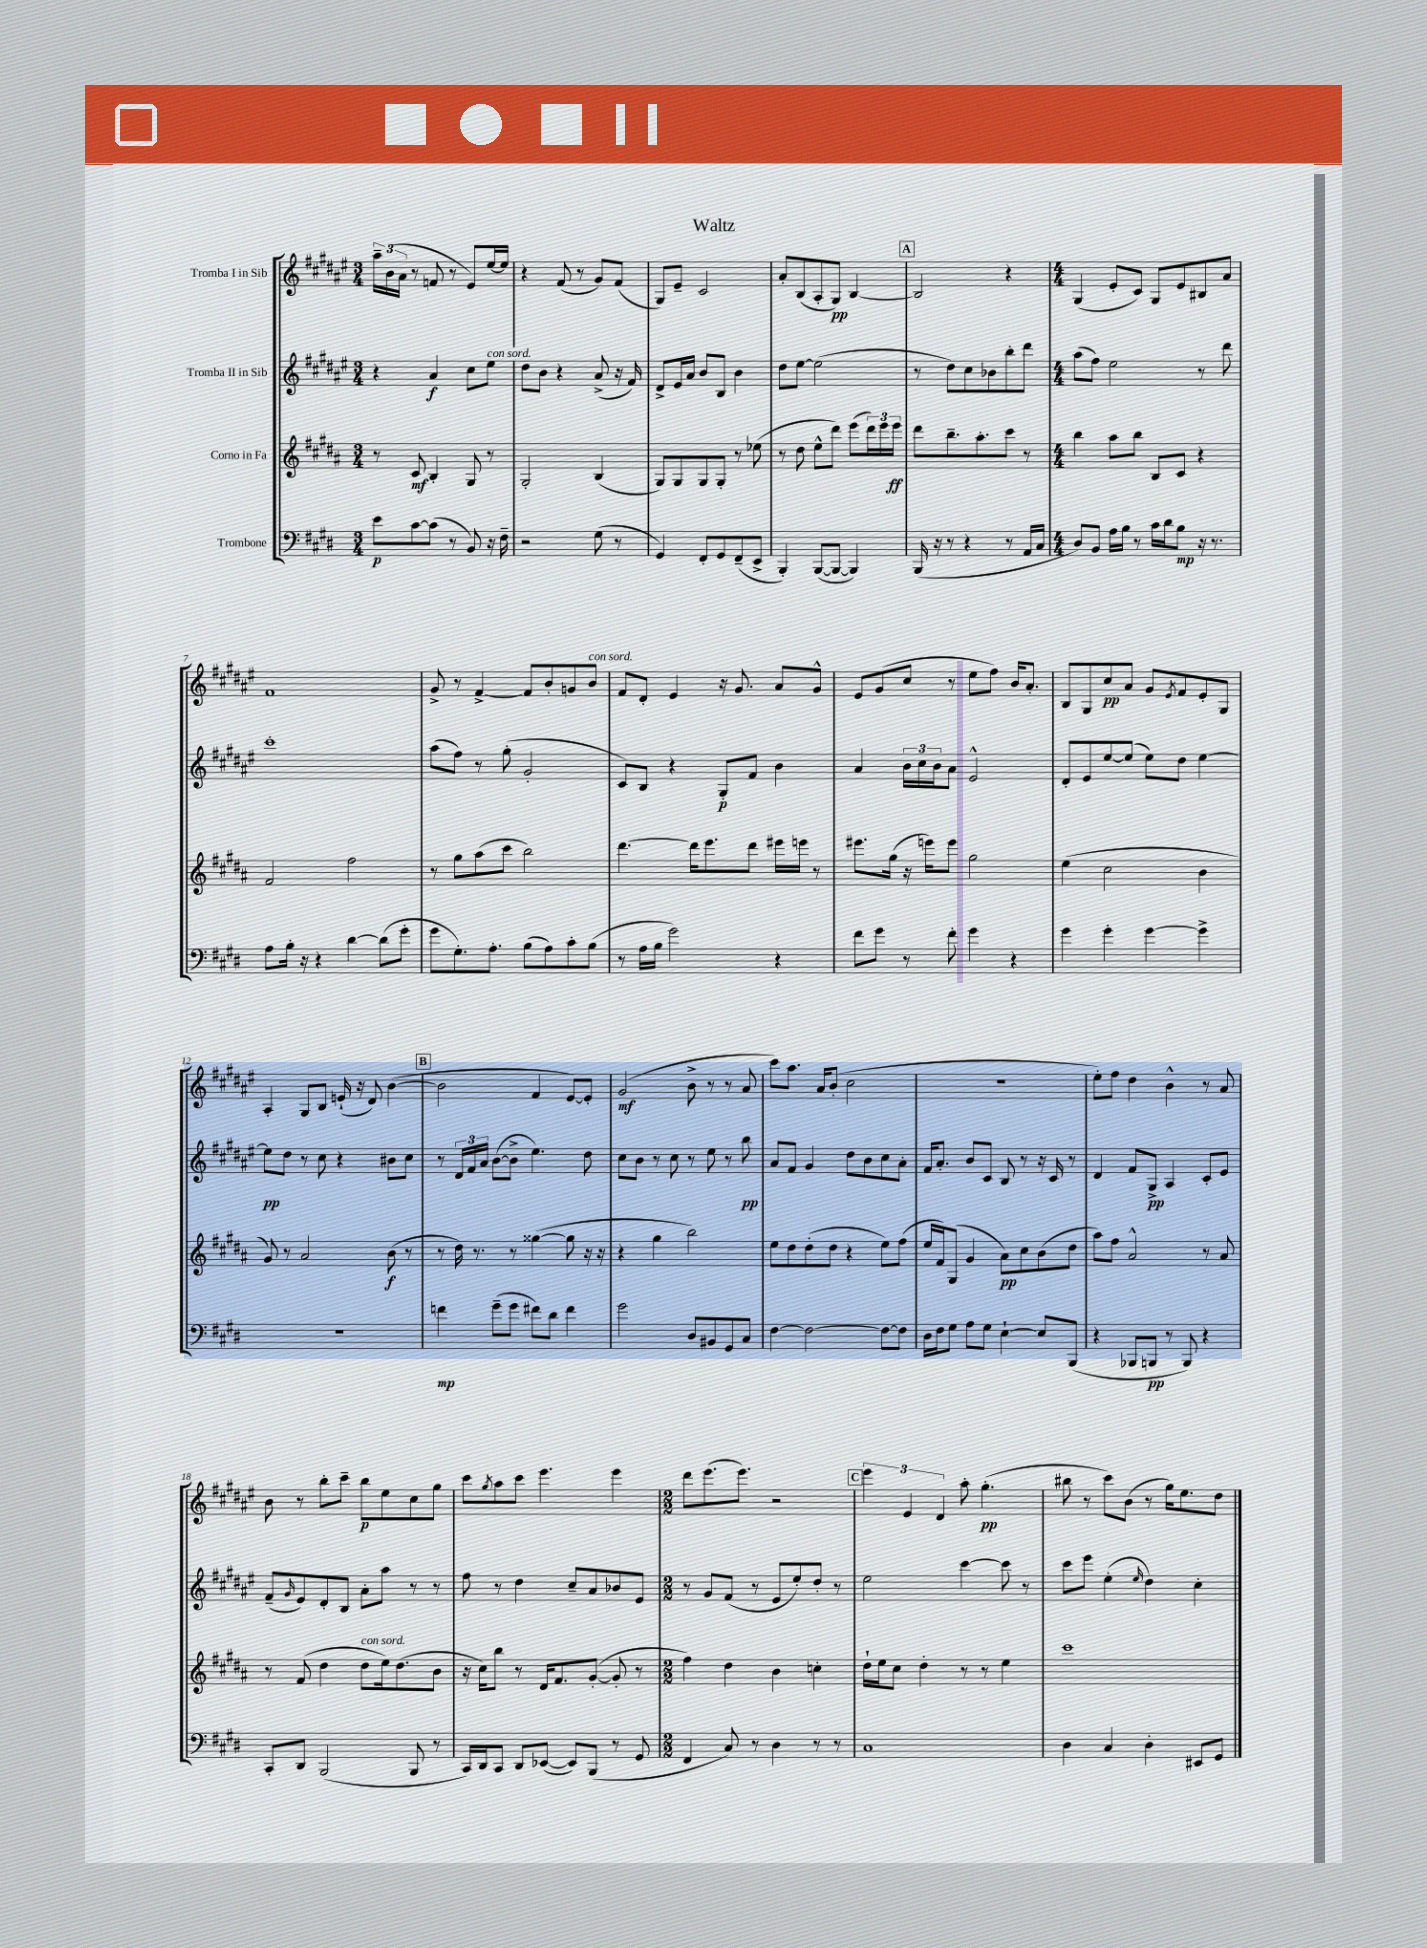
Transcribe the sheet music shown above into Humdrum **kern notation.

**kern	**kern	**kern	**kern
*staff4	*staff3	*staff2	*staff1
*clefF4	*clefG2	*clefG2	*clefG2
*k[f#c#g#d#]	*k[f#c#g#d#a#]	*k[f#c#g#d#a#e#]	*k[f#c#g#d#a#e#]
*M3/4	*M3/4	*M3/4	*M3/4
8e	8r	4r	24aa#~
.	.	.	(24b
.	.	.	24a#
[8c#	8c#	.	8r
(8c#]	4B'	4a#	8f
8r	.	.	8r
8BB)	8G#	8cc#	8e#)
16r	8r	8ee#	[16ee#
16F#~	.	.	16ee#]
=	=	=	=
2r	2G#'	8dd#	4r
.	.	8b	.
.	.	4r	(8f#
.	.	.	8r
(8G#	(4B	(8a#^	8g#)
8r	.	16r	(8f#
.	.	16f#)	.
=	=	=	=
4GG#)	8G#)	8d#^	8G#)
.	8G#	16e#	8e#~
.	.	16a#	.
8FF#'	8G#	8b	2c#
8GG#	8G#'	8B	.
(8FF#~	8r	4b	.
8EE^	(8ee-	.	.
=	=	=	=
4BBB')	8r	8dd#	8a#'
.	8dd#	[8ee#	(8B
([8BBB	8ee^^	(2ee#]	8A#'
8BBB_	8ddd#)	.	8G#)
4BBB])	(8eee	.	[4B
.	24ddd#)	.	.
.	24eee	.	.
.	24eee	.	.
=	=	=	=
(16BBB	8ddd#	8r	2B]
16r	.	.	.
8r	8.bb~	8dd#)	.
4r	.	8cc#	.
.	8.aa#'	.	.
.	.	8b-	.
8r	8ccc#	8bb'	4r
16AA	8r	8ddd#	.
16C#	.	.	.
=	=	=	=
*M4/4	*M4/4	*M4/4	*M4/4
8D#)	4bb	(8aa#	(4G#
8BB	.	8ff#)	.
16A	8aa#	2ee#	8e#'
16B	.	.	.
8r	8bb	.	8c#)
16c#	8B	.	8G#
16d#	.	.	.
8B	8c#	.	8e#
16r	4r	8r	8B#
8.r	.	.	.
.	.	8ddd#	8a#
=	=	=	=
8A	2f#	1ccc#'	1f#
16B'	.	.	.
16r	.	.	.
4r	.	.	.
[4d#	2ff#	.	.
(8d#]	.	.	.
8g#'	.	.	.
=	=	=	=
8g#	8r	(8aa#	8g#^
8.G#')	8gg#	8ff#)	8r
.	(8aa#	8r	[4f#^
8.A'	.	.	.
.	8ccc#	(8gg#'	.
(8B	2bb)	2g#'	8f#]
8A)	.	.	8b'
8c#'	.	.	8g
(8B	.	.	8b
=	=	=	=
8r	[4.ddd#	8c#)	8f#
16A	.	8B	8d#'
16B	.	.	.
2g#)	.	4r	4e#
.	16ddd#]	.	.
.	8.eee	.	.
.	.	8G#'	16r
.	.	.	8.g#
.	8ddd#	8f#	.
4r	16eee#	4b	8a#
.	16eee	.	.
.	8r	.	8g#^^
=	=	=	=
8f#	8.eee#	4a#	8e#
8g#	.	.	(8g#
.	(16gg#	.	.
8r	16r	24b	8cc#
.	.	24cc#	.
.	16eee)	.	.
.	.	24b	.
8f#'	8eee	8a#	8r
4g#	2gg#	2e#^^	8ee#
.	.	.	8ff#)
4r	.	.	16b
.	.	.	8.a#'
=	=	=	=
4g#	(4ee	8d#'	8B
.	.	8e#	8G#
4g#'	2cc#	[8ee#	8cc#
.	.	(8ee#]	8a#
[4g#	.	8ee#)	8g#
.	.	.	8qe#
.	.	8dd#	8f#
4g#^]	4b	[4ee#	8e#'
.	.	.	8G#
=	=	=	=
1r	8g#)	8ee#]	4A#'
.	8r	8dd#	.
.	2a#	8r	8G#
.	.	8cc#	8B
.	.	4r	(16e`
.	.	.	16r
.	.	.	8d#)
.	(8b	8b#	([4b
.	8r	8cc#	.
=	=	=	=
4f	8r	8r	2b]
.	16dd#)	24d#	.
.	.	24f#	.
.	8.r	.	.
.	.	24a#	.
(8g#~	.	([8b	.
8g#	8r	8b^]	.
8f#)	([4gg##	4.ee#)	4f#
8d#	.	.	.
4f#	8gg##]	.	[8e#)
.	16r	8dd#	8e#']
.	16r	.	.
=	=	=	=
2g#	4r	8cc#	(2g#
.	.	8b	.
.	4gg#	8r	.
.	.	8cc#	.
8D#	2bb)	8r	8b^
8BB#	.	8ee#	8r
8GG#	.	8r	8r
8C#	.	8bb	8a#
=	=	=	=
[4F#	8ee	8a#	8ccc#)
.	8dd#	8f#	8.aa#
2F#_	(8dd#'	4g#	.
.	.	.	16a#
.	8dd#	.	(8b'
.	4r	8dd#	2cc#
.	.	8b	.
8F#_	8ee)	8cc#	.
8F#]	(8ff#	8a#'	.
=	=	=	=
16D#	16ee	16f#	1r
16F#	16f#)	8.a#'	.
8G#	(8G#	.	.
8A	4g#	8b	.
8G#	.	8c#	.
[4E`	8a#)	8B	.
.	8cc#	8r	.
8E]	(8b	16r	.
.	.	16c#	.
(8BBB	8dd#	8r	.
=	=	=	=
4r	8aa#)	4d#	8ee#')
.	8ff#	.	8ff#
8BBB-	2a#^^	8f#	4dd#
8BBB	.	8G#^	.
8r	.	4A#	4b^^
8BBB)	.	.	.
4r	8r	8c#'	8r
.	8a#	8e#	8a#
=	=	=	=
8CC#'	8r	(8f#~	8b
.	.	16qqg#	.
8DD#	(8f#	8e#)	8r
(2BBB	4dd#	8d#'	8bb'
.	.	8B	8ccc#~
.	8dd#	8a#'	8bb
.	16ee)	8aa#	8ee#
.	(8.dd#	.	.
8BBB	.	8r	8cc#
8r	8b	8r	8gg#
=	=	=	=
16CC#)	16r	8ff#	8ccc#
16DD#	16cc#)	.	.
.	.	.	8qgg#
8CC#	8bb	8r	8aa#
8DD#	8r	4dd#	8ccc#
([8EE-	16d#	.	4.eee#
.	8.f#	.	.
8EE-])	.	8cc#~	.
(8BBB	([8g#'	8a#	.
8r	8g#']	8b-	4eee#
8GG#	8r	8e#	.
=	=	=	=
*M2/2	*M2/2	*M2/2	*M2/2
4FF#	4ff#)	8r	8ddd#
.	.	8g#	(8.eee#
8C#)	4dd#	(8f#	.
.	.	.	8.eee#)
8r	.	8r	.
4D#	4b	8e#	2r
.	.	8ee#')	.
8r	4cc'	8dd#'	.
8r	.	8r	.
=	=	=	=
1C#	16dd#`	2ee#	6eee#
.	16ee	.	.
.	8cc#	.	.
.	.	.	6e#
.	4dd#'	.	.
.	.	.	6d#
.	8r	[4ccc#	8aa#'
.	8r	.	(4.gg#'
.	4ee	8ccc#]	.
.	.	8r	.
=	=	=	=
4D#	1ccc#	8ccc#	8bb#
.	.	8eee#	8r
4C#	.	(4ee#'	8ccc#)
.	.	.	(8b
.	.	16qqee#	.
4D#'	.	4dd#)	8r
.	.	.	16gg#)
.	.	.	8.ee#
8EE#	.	4cc#'	.
8GG#	.	.	8dd#
==	==	==	==
*-	*-	*-	*-
